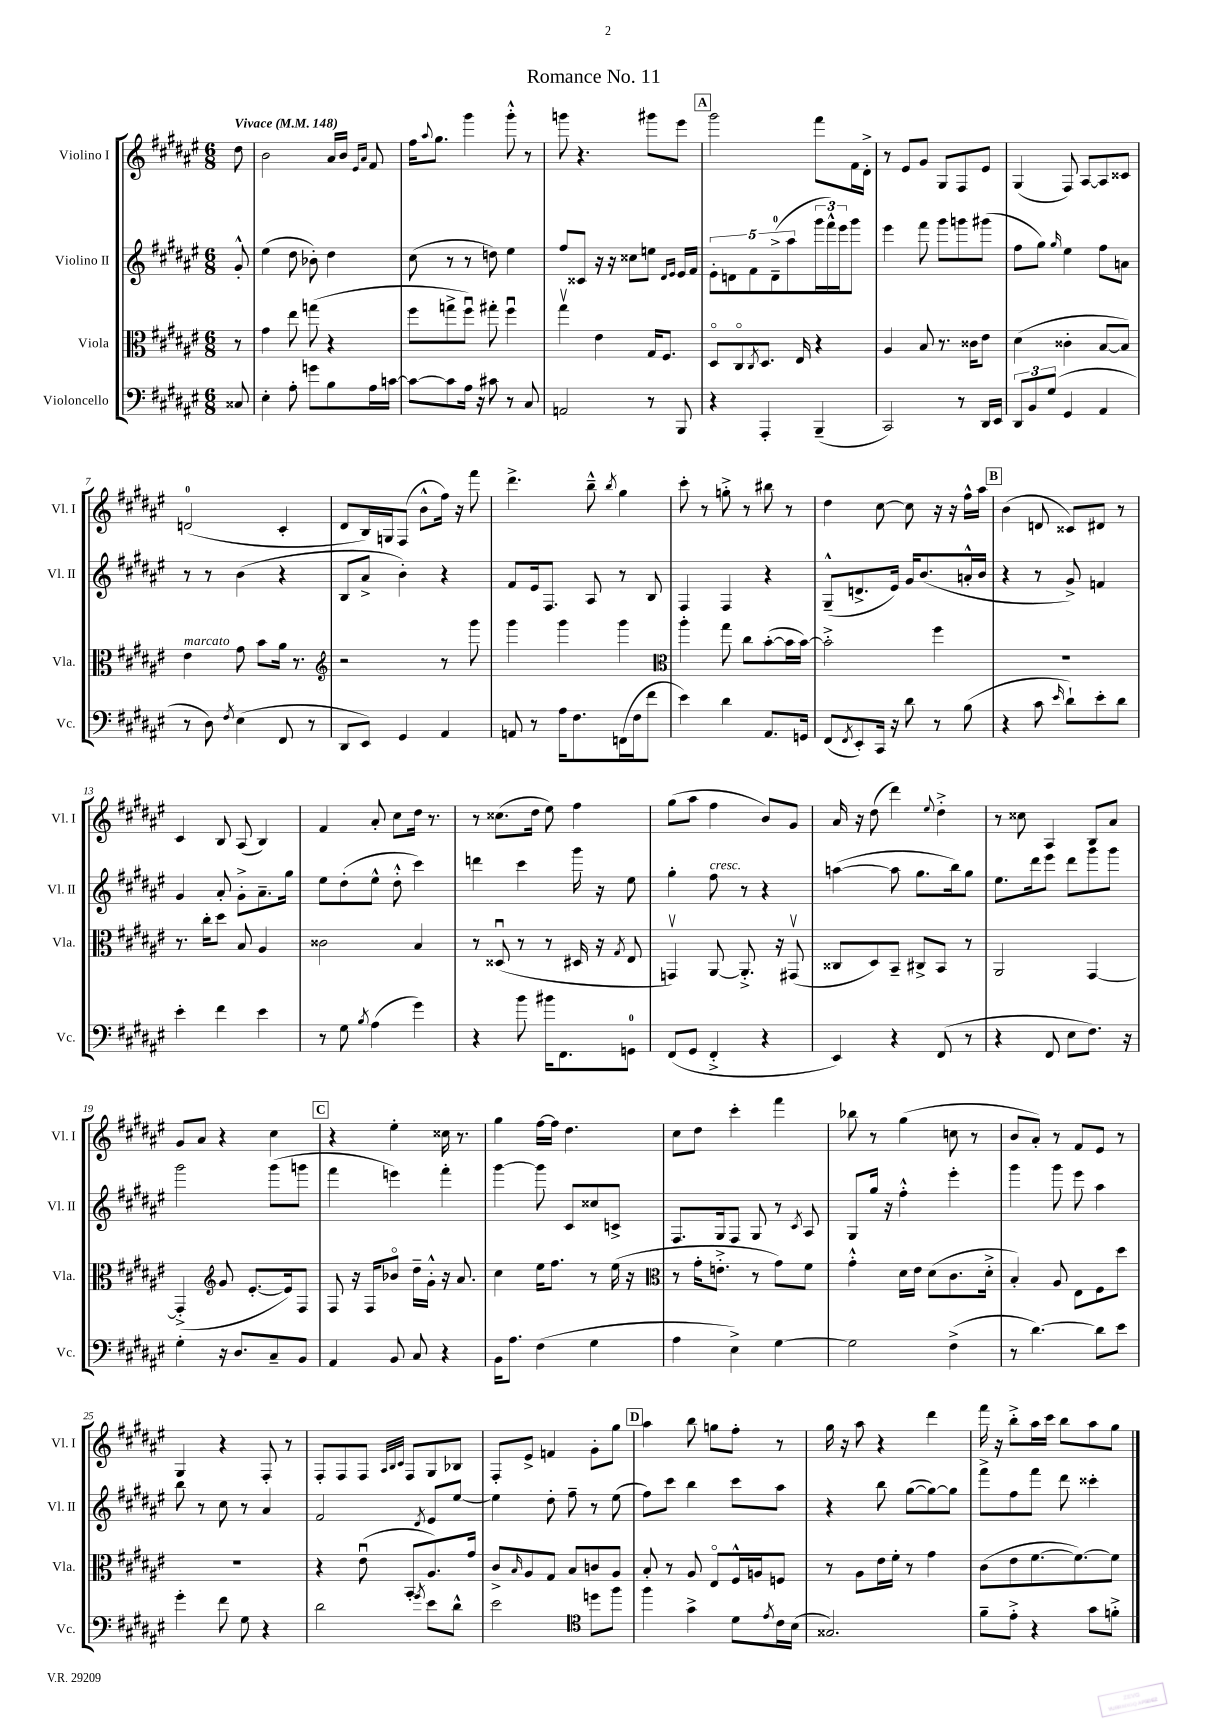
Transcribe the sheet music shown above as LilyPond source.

\header { title = "Romance No. 11" }
<<
\new StaffGroup <<
\new Staff = "s0" \with { instrumentName = "Violino I" shortInstrumentName = "Vl. I" } {
    \clef treble \key fis \major \numericTimeSignature \time 6/8 \partial 8 \tempo "Vivace" 4 = 148
    dis''8 |
    b'2 ais'16 b'16 \grace { eis'16 ais'16 } fis'8 |
    fis''16 \appoggiatura { ais''8 } gis''8. gis'''4 gis'''8-.-^ r8 |
    g'''8 r4. gis'''8 eis'''8 |
    \mark \markup { \box "A" } gis'''2 fis'''8 fis'16 dis'16-.-> |
    r8 eis'8 gis'8 gis8 fis8 eis'8 |
    gis4( fis8) ais8~ ais8 cisis'8 |
    d'2-0( cis'4-. |
    dis'8 b16) g16 fis8( b'8-^ fis''16) r16 fis'''8 |
    dis'''4.-> b''8---^ \acciaccatura { b''8 } gis''4 |
    cis'''8-. r8 g''8-.-> r8 bis''8 r8 |
    dis''4 cis''8~ cis''8 r16 r16 fis''16-^ ais''16 |
    \mark \markup { \box "B" } b'4( d'8 cisis'8) dis'8 r8 |
    cis'4 b8 ais8( b4) |
    fis'4 ais'8-. cis''8 dis''16 r8. |
    r8 cisis''8.( dis''16 eis''8) fis''4 |
    gis''8( ais''8 fis''4 b'8) gis'8 |
    ais'16 r16 dis''8( dis'''4) \appoggiatura { eis''8 } dis''4-.-> |
    r8 cisis''8 ais4 b8 ais'8 |
    gis'8 ais'8 r4 cis''4 |
    \mark \markup { \box "C" } r4 eis''4-. cisis''16 r8. |
    gis''4 fis''16~ fis''16 dis''4. |
    cis''8 dis''8 cis'''4-. fis'''4 |
    bes''8 r8 gis''4( c''8 r8 |
    b'8 ais'8-.) r8 fis'8 eis'8 r8 |
    gis4 r4 fis8-. r8 |
    fis8-. fis8 fis8 \grace { ais32 b32 cis'32 } fis8 gis8 bes8 |
    fis8-. eis'8-> f'4 gis'8-. gis''8 |
    \mark \markup { \box "D" } ais''4 b''8 g''8 fis''8-. r8 |
    gis''16 r16 ais''8 r4 dis'''4 |
    fis'''16 r16 b''8-.-> ais''16 cis'''16 b''8 ais''8 gis''8 \bar "|." |
}
\new Staff = "s1" \with { instrumentName = "Violino II" shortInstrumentName = "Vl. II" } {
    \clef treble \key fis \major \numericTimeSignature \time 6/8 \partial 8
    gis'8-.-^ |
    eis''4( dis''8 bes'8-.) dis''4 |
    cis''8( r8 r8 d''8) eis''4 |
    fis''8 cisis'8 r16 r16 cisis''8 e''8 \grace { dis'16 eis'16 } eis'16 fis'16 |
    \mark \markup { \box "A" } \tuplet 5/4 { eis'8-. d'8 fis'8 d'8-0--->( ais''8 } \tuplet 3/2 { gis'''16 fis'''16-^) eis'''16 } gis'''8 |
    eis'''4 fis'''8 gis'''8 g'''8 gis'''8( |
    fis''8 gis''8) \grace { gis''16 } eis''4 fis''8 a'8 |
    r8 r8 b'4( r4 |
    b8 ais'8-> b'4-.) r4 |
    fis'8 eis'16 fis8. ais8 r8 b8 |
    fis4 fis4 r4 |
    gis8---^( d'8.-> eis'16) gis'16 b'8.( a'16-.-^ b'16 |
    \mark \markup { \box "B" } r4 r8 gis'8->) f'4 |
    gis'4 ais'8-. gis'8-.-> ais'8.-- gis''16 |
    eis''8 dis''8-.( eis''8-^ dis''8-.-^ cis'''4) |
    d'''4 cis'''4 gis'''16 r16 eis''8 |
    gis''4-. fis''8^\markup { \italic "cresc." } r8 r4 |
    a''4~( a''8 gis''8. b''16) gis''8 |
    eis''8. dis'''16 eis'''8 dis'''8 gis'''8 gis'''8 |
    gis'''2 gis'''8( g'''8 |
    \mark \markup { \box "C" } fis'''4 e'''4) fis'''4-. |
    gis'''4~ gis'''8 cis'8 cisis''8 c'8-> |
    fis8. gis16 fis8 gis8 r8 \acciaccatura { cis'8 } ais8 |
    gis8 gis''16 r16 fis''4-.-^ eis'''4-. |
    gis'''4 gis'''8 eis'''8 ais''4 |
    b''8 r8 cis''8 r8 ais'4 |
    fis'2 \acciaccatura { dis'8 } eis'8 eis''8~ |
    eis''4 dis''8-. fis''8-- r8 eis''8( |
    \mark \markup { \box "D" } fis''8) cis'''8 b''4 cis'''8 ais''8 |
    r4 b''8 gis''8~( gis''8~) gis''8 |
    fis'''8-> fis''8 fis'''8 dis'''8 cisis'''4-. \bar "|." |
}
\new Staff = "s2" \with { instrumentName = "Viola" shortInstrumentName = "Vla." } {
    \clef alto \key fis \major \numericTimeSignature \time 6/8 \partial 8
    r8 |
    gis'4 eis''8 g''8( r4 |
    fis''8 g''8-> fis''8\downbow) gis''8-. fis''4\downbow |
    gis''4\upbow eis'4 gis16 fis8. |
    \mark \markup { \box "A" } dis8\flageolet cis8\flageolet \acciaccatura { cis8 } dis8. eis16 r4 |
    ais4 b8 r8. cisis'16 eis'8 |
    dis'4( cisis'4-. b8~ b8) |
    eis'4^\markup { \italic "marcato" } gis'8 b'8 ais'16 r8. |
    \clef treble r2 r8 gis'''8 |
    gis'''4 gis'''4 gis'''4 |
    \clef alto ais''4-. gis''8 cis''8 b'8~-.( b'16 b'16~) |
    b'2-.-> fis''4 |
    \mark \markup { \box "B" } R2. |
    r8. cis''16-. dis''8 b8 ais4 |
    cisis'2 b4 |
    r8 disis8\downbow( r8 r8 dis16 r16 \acciaccatura { gis8 } eis8 |
    g,4\upbow) ais,8~ ais,8.-.-> r16 gis,8\upbow( |
    cisis8 dis8) b,8-- cis8-> b,8 r8 |
    ais,2 gis,4~ |
    gis,4-.->( \clef treble gis'8 eis'8.~-. eis'16) fis8 |
    \mark \markup { \box "C" } fis8 r16 fis16 bes'8\flageolet dis''16-- gis'16-.-^ r16 ais'8. |
    cis''4 eis''16 fis''8. r8 eis''16( r16 |
    \clef alto r8 gis'16-. e'8.-.-> r8 gis'8) fis'8 |
    gis'4-.-^ dis'16 eis'16 dis'8( cis'8. dis'16-.-> |
    b4-.) ais8 eis8 fis8 dis''8 |
    R2. |
    r4 eis'8\downbow( b,8-. ais8.) gis'16 |
    cis'8-> \grace { b16 } ais8 gis8 b8 c'8 ais8 |
    \mark \markup { \box "D" } b8-. r8 ais8 eis8\flageolet fis16-^ a16 f8 |
    r8 ais8 eis'16 fis'16-. r8 gis'4 |
    cis'8( eis'8 fis'8.~ fis'8.~) fis'8 \bar "|." |
}
\new Staff = "s3" \with { instrumentName = "Violoncello" shortInstrumentName = "Vc." } {
    \clef bass \key fis \major \numericTimeSignature \time 6/8 \partial 8
    cisis8 |
    eis4-. ais8-. g'8 b8 ais16 c'16~ |
    c'8~ c'8 ais16 r16 cis'8 r8 cis8 |
    a,2 r8 b,,8 |
    \mark \markup { \box "A" } r4 ais,,4-. b,,4--( |
    cis,2) r8 dis,16 eis,16 |
    \tuplet 3/2 { dis,8 b,8 gis8( } gis,4 ais,4 |
    r8 dis8) \acciaccatura { fis8 } eis4( fis,8 r8 |
    dis,8 eis,8) gis,4 ais,4 |
    a,8 r8 ais16 fis8. f,16( fis16 fis'8 |
    eis'4) dis'4 ais,8. g,16 |
    fis,8( \acciaccatura { fis,8 } eis,8-.) cis,16 r16 dis'8 r8 b8( |
    \mark \markup { \box "B" } r4 cis'8 \grace { eis'16 } dis'8-!) eis'8-. dis'8 |
    eis'4-. fis'4 eis'4 |
    r8 gis8 \acciaccatura { b8 } ais4( gis'4) |
    r4 b'8 bis'16 fis,8. g,8-0 |
    fis,8( gis,8 fis,4-.-> r4 |
    eis,4) r4 fis,8( r8 |
    r4 fis,8 eis8 fis8.) r16 |
    gis4-. r16 dis8. cis8-- b,8 |
    \mark \markup { \box "C" } ais,4 b,8 cis8 r4 |
    b,16 ais8. fis4( gis4 |
    ais4 eis4->) gis4~ |
    gis2 fis4->( |
    r8 dis'4.~) dis'8 eis'8 |
    gis'4-. fis'8 gis8 r4 |
    dis'2 \acciaccatura { gis'8 } eis'8 dis'8-^ |
    eis'2 \clef tenor d''8 fis''8 |
    \mark \markup { \box "D" } fis''4 gis'4-> dis'8 \acciaccatura { eis'8 } cis'16 b16( |
    gisis2.) |
    fis'8-- eis'8-.-> r4 gis'8 f'8-.-> \bar "|." |
}
>>
>>
